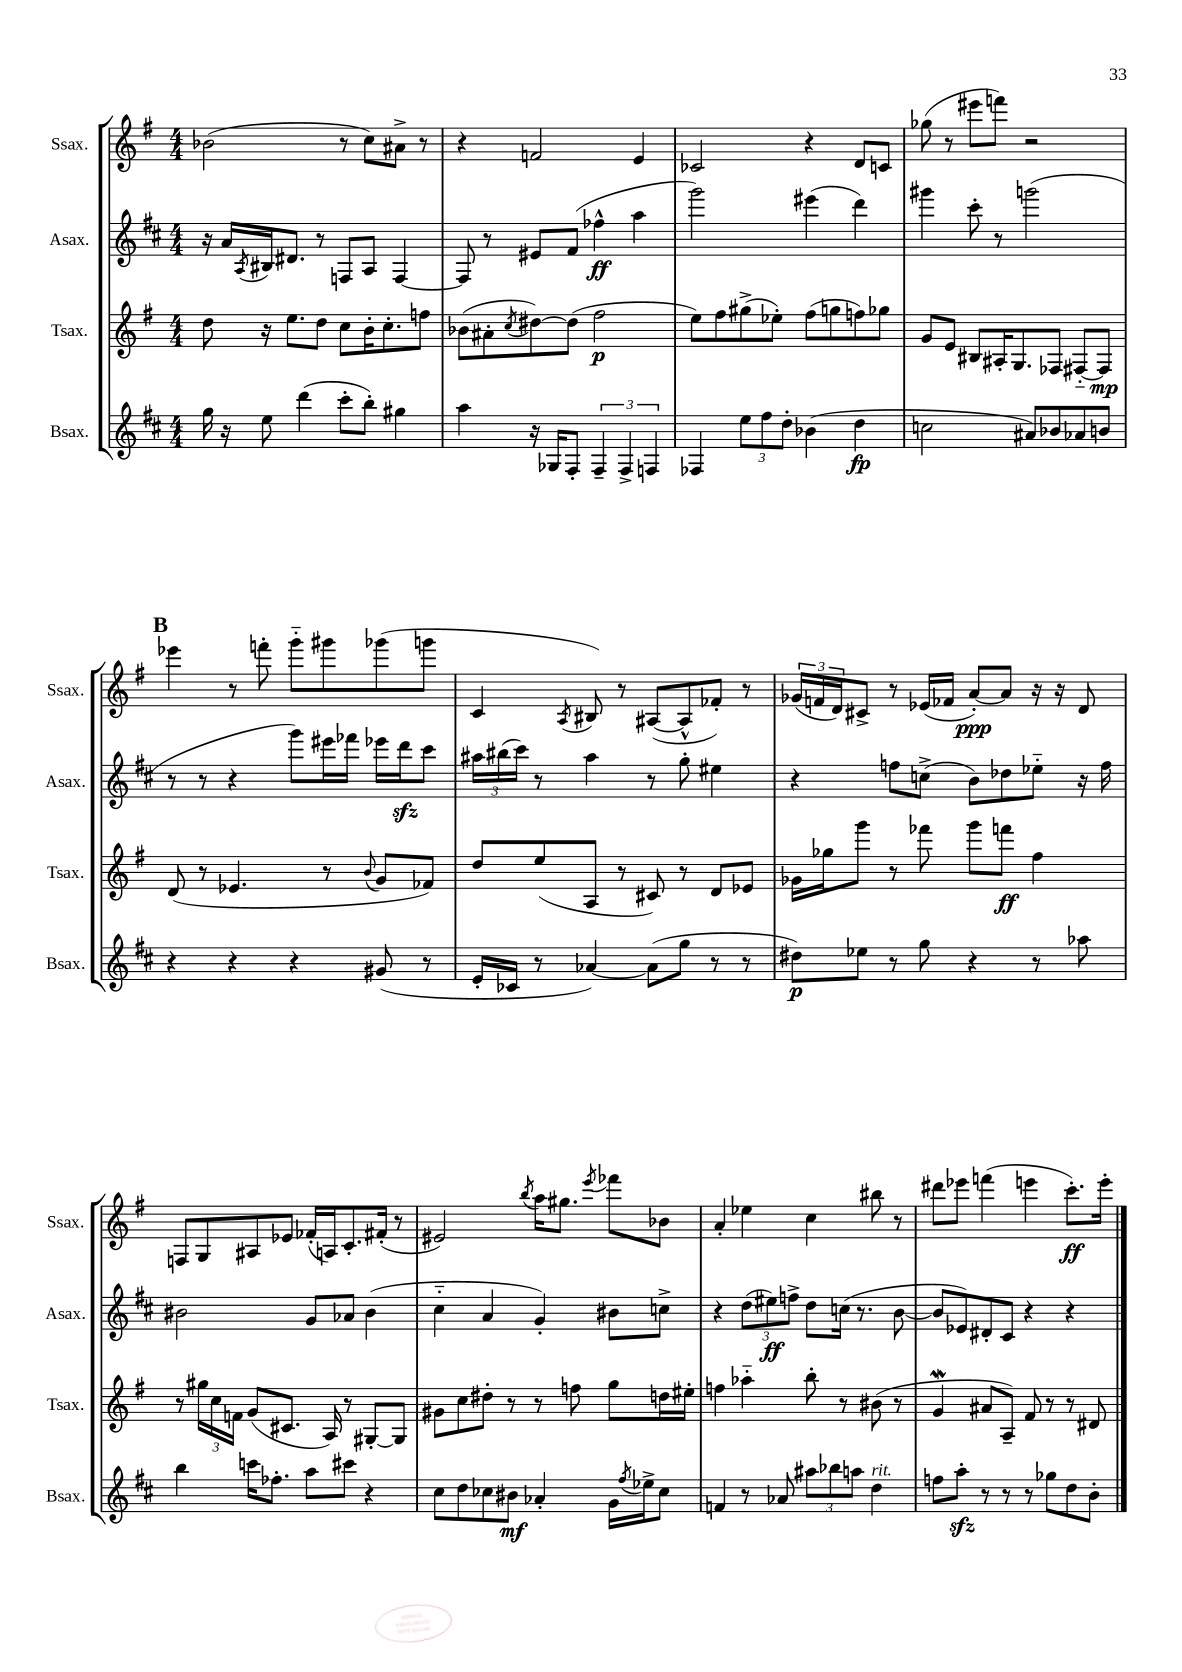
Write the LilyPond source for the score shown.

<<
\new StaffGroup <<
\new Staff = "s0" \with { instrumentName = "Ssax." shortInstrumentName = "Ssax." } {
    \clef treble \key g \major \numericTimeSignature \time 4/4
    bes'2( r8 c''8) ais'8-> r8 |
    r4 f'2 e'4 |
    ces'2 r4 d'8 c'8 |
    ges''8( r8 eis'''8 f'''8) r2 |
    \mark \markup { \bold "B" } ees'''4 r8 f'''8-. g'''8-_ gis'''8 ges'''8( g'''8 |
    c'4 \acciaccatura { a8 } bis8) r8 ais8~( ais8-^ fes'8-.) r8 |
    \tuplet 3/2 { ges'16( f'16 d'16) } cis'8-> r8 ees'16( fes'16 a'8~-.\ppp) a'8 r16 r16 d'8 |
    f8 g8 ais8 ees'8 fes'16-.( a16) c'8.-. fis'16-.( r8 |
    eis'2) \acciaccatura { b''8 } a''16 gis''8. \acciaccatura { e'''8 } fes'''8 bes'8 |
    a'4-. ees''4 c''4 bis''8 r8 |
    dis'''8 ees'''8 f'''4( e'''4 c'''8.-.\ff) e'''16-. \bar "|." |
}
\new Staff = "s1" \with { instrumentName = "Asax." shortInstrumentName = "Asax." } {
    \clef treble \key d \major \numericTimeSignature \time 4/4
    r16 a'16 \acciaccatura { a8 } bis16 dis'8. r8 f8 a8 f4~ |
    f8 r8 eis'8 fis'8( fes''4-^\ff a''4 |
    g'''2) eis'''4( d'''4) |
    gis'''4 cis'''8-. r8 g'''2( |
    \mark \markup { \bold "B" } r8 r8 r4 g'''8) eis'''16 fes'''16 ees'''16 d'''16\sfz cis'''8 |
    \tuplet 3/2 { ais''16 bis''16( cis'''16) } r8 ais''4 r8 g''8-. eis''4 |
    r4 f''8 c''8->( b'8) des''8 ees''8-_ r16 f''16 |
    bis'2 g'8 aes'8 bis'4( |
    cis''4-_ a'4 g'4-.) bis'8 c''8-> |
    r4 \tuplet 3/2 { d''8( eis''8\ff) f''8-> } d''8 c''16( r8. b'8~ |
    b'8 ees'8) dis'8-. cis'8 r4 r4 \bar "|." |
}
\new Staff = "s2" \with { instrumentName = "Tsax." shortInstrumentName = "Tsax." } {
    \clef treble \key g \major \numericTimeSignature \time 4/4
    d''8 r16 e''8. d''8 c''8 b'16-. c''8.-. f''8 |
    bes'8( ais'8-. \acciaccatura { c''8 } dis''8~) dis''8( fis''2\p |
    e''8) fis''8 gis''8->( ees''8-.) fis''8( g''8 f''8) ges''8 |
    g'8 e'8 bis8 ais16-. g8. fes8 fis8~-_ fis8\mp |
    \mark \markup { \bold "B" } d'8( r8 ees'4. r8 \appoggiatura { b'8 } g'8 fes'8) |
    d''8 e''8( a8 r8 cis'8) r8 d'8 ees'8 |
    ges'16 ges''16 g'''8 r8 fes'''8 g'''8 f'''8\ff fis''4 |
    r8 \tuplet 3/2 { gis''16 c''16 f'16 } g'8( cis'8. a16) r8 gis8~-. gis8 |
    gis'8 c''8 dis''8-. r8 r8 f''8 g''8 d''16 eis''16-. |
    f''4 aes''4-_ b''8-. r8 bis'8( r8 |
    g'4\mordent ais'8 a8--) fis'8 r8 r8 dis'8 \bar "|." |
}
\new Staff = "s3" \with { instrumentName = "Bsax." shortInstrumentName = "Bsax." } {
    \clef treble \key d \major \numericTimeSignature \time 4/4
    g''16 r16 e''8 d'''4( cis'''8-. b''8-.) gis''4 |
    a''4 r16 ges16 fis8-. \tuplet 3/2 { fis4-- fis4-> f4 } |
    fes4 \tuplet 3/2 { e''8 fis''8 d''8-. } bes'4( d''4\fp |
    c''2 ais'8) bes'8 aes'8 b'8 |
    \mark \markup { \bold "B" } r4 r4 r4 gis'8( r8 |
    e'16-. ces'16 r8 aes'4~) aes'8( g''8 r8 r8 |
    dis''8\p) ees''8 r8 g''8 r4 r8 aes''8 |
    b''4 c'''16 fes''8.-. a''8 cis'''8 r4 |
    cis''8 d''8 ces''8 bis'8\mf aes'4-. g'16 \acciaccatura { fis''8 } ees''16-> ces''8 |
    f'4 r8 aes'8 \tuplet 3/2 { ais''8 bes''8 a''8 } d''4^\markup { \italic "rit." } |
    f''8 a''8-.\sfz r8 r8 r8 ges''8 d''8 b'8-. \bar "|." |
}
>>
>>
\layout { \context { \Score \remove "Bar_number_engraver" } }
